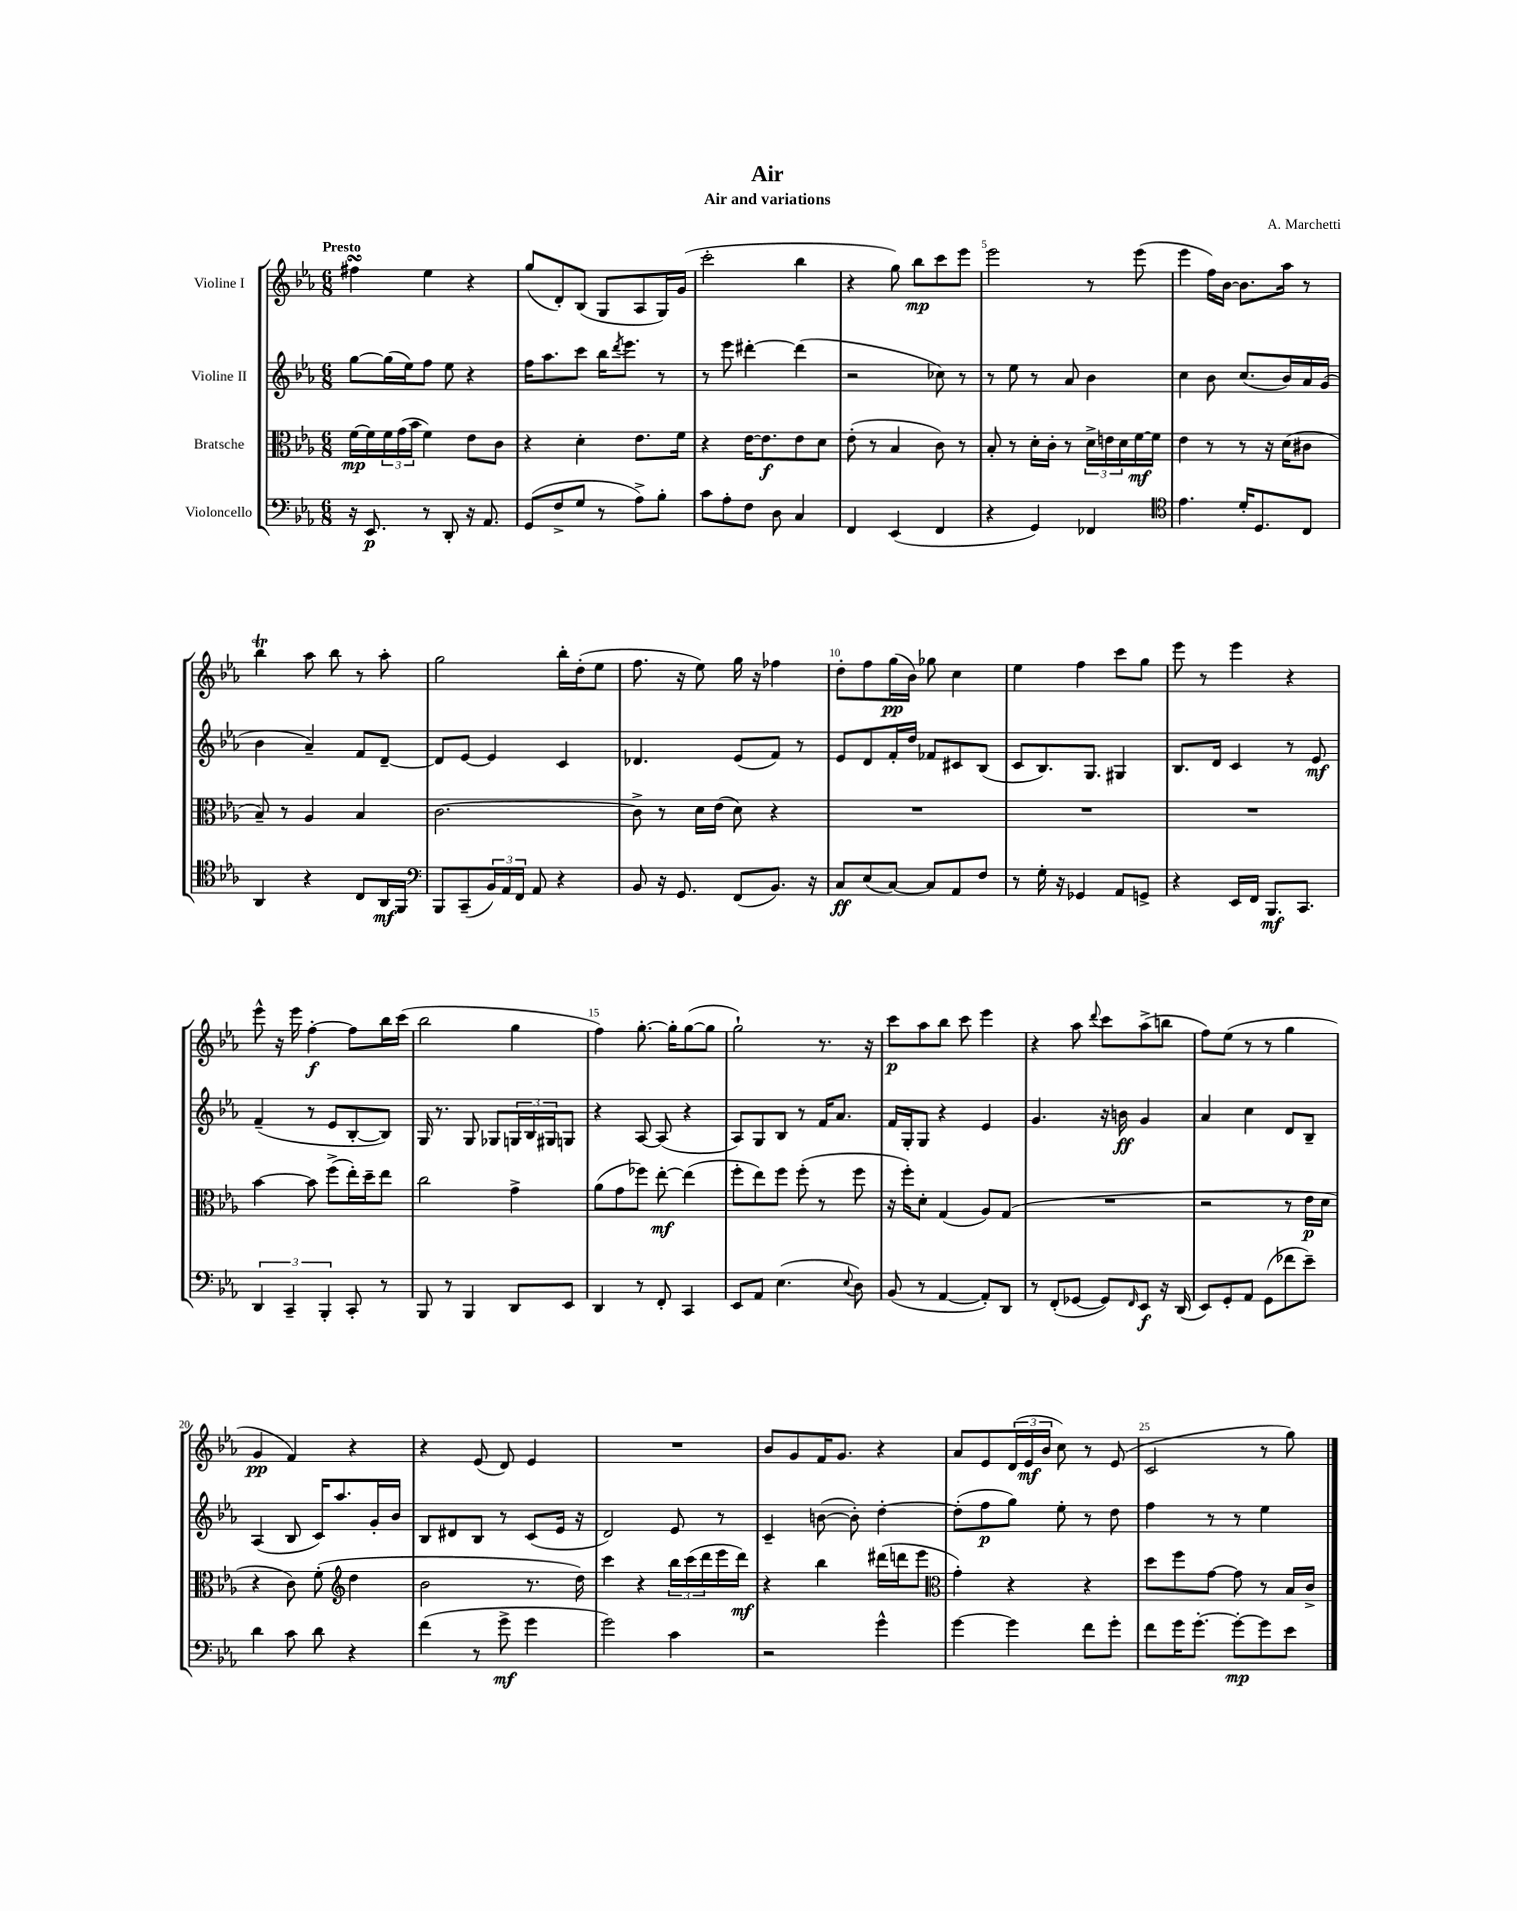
\header { title = "Air" composer = "A. Marchetti" subtitle = "Air and variations" }
<<
\new StaffGroup <<
\new Staff = "s0" \with { instrumentName = "Violine I" } {
    \clef treble \key ees \major \numericTimeSignature \time 6/8 \tempo "Presto"
    fis''4\turn ees''4 r4 |
    g''8( d'8-.) bes8( g8 aes8 g16) g'16( |
    c'''2-. bes''4 |
    r4 g''8) bes''8\mp c'''8 ees'''8 |
    ees'''2 r8 ees'''8( |
    ees'''4 f''16) bes'16~ bes'8. aes''16 r8 |
    bes''4\trill aes''8 bes''8 r8 aes''8-. |
    g''2 bes''16-. d''16-.( ees''8 |
    f''8. r16 ees''8) g''16 r16 fes''4 |
    d''8-. f''8 g''16\pp( bes'16) ges''8 c''4 |
    ees''4 f''4 c'''8 g''8 |
    ees'''8 r8 ees'''4 r4 |
    ees'''8-^ r16 ees'''16 f''4~-.\f f''8 bes''16 c'''16( |
    bes''2 g''4 |
    f''4) g''8.~-. g''16-. g''8~( g''8 |
    g''2-!) r8. r16 |
    c'''8\p aes''8 bes''8 c'''8 ees'''4 |
    r4 aes''8 \appoggiatura { d'''8 } c'''8 aes''8->( b''8 |
    f''8) ees''8( r8 r8 g''4 |
    g'4\pp f'4) r4 |
    r4 ees'8( d'8) ees'4 |
    R2. |
    bes'8 g'8 f'16 g'8. r4 |
    aes'8 ees'8 \tuplet 3/2 { d'16( ees'16\mf bes'16 } c''8) r8 ees'8( |
    c'2 r8 g''8) \bar "|." |
}
\new Staff = "s1" \with { instrumentName = "Violine II" } {
    \clef treble \key ees \major \numericTimeSignature \time 6/8
    g''8~ g''16( ees''16) f''8 ees''8 r4 |
    f''16 aes''8. c'''8 bes''16 \acciaccatura { d'''8 } ees'''8. r8 |
    r8 ees'''8 dis'''4~-. dis'''4( |
    r2 ces''8) r8 |
    r8 ees''8 r8 aes'8 bes'4 |
    c''4 bes'8 c''8.( bes'16) aes'16 g'16( |
    bes'4 aes'4--) f'8 d'8~-- |
    d'8 ees'8~ ees'4 c'4 |
    des'4. ees'8( f'8) r8 |
    ees'8 d'8 f'16-. d''16 fes'8 cis'8 bes8( |
    c'8 bes8.) g8. gis4 |
    bes8. d'16 c'4 r8 ees'8\mf |
    f'4--( r8 ees'8 bes8~-. bes8) |
    g16 r8. g8 ges8 \tuplet 3/2 { g16 bes16 gis16 } g8 |
    r4 aes8~ aes8( r4 |
    aes8) g8 bes8 r8 f'16 aes'8. |
    f'16 g16-. g8 r4 ees'4 |
    g'4. r16 b'16\ff g'4 |
    aes'4 c''4 d'8 bes8-- |
    aes4( bes8 c'16) aes''8. g'16-. bes'16 |
    bes8 dis'8 bes8 r8 c'8( ees'16 r16 |
    d'2) ees'8 r8 |
    c'4-- b'8~( b'8-.) d''4~-. |
    d''8-.( f''8\p g''8) ees''8-. r8 d''8 |
    f''4 r8 r8 ees''4 \bar "|." |
}
\new Staff = "s2" \with { instrumentName = "Bratsche" } {
    \clef alto \key ees \major \numericTimeSignature \time 6/8
    f'16~\mp f'16 \tuplet 3/2 { f'16 g'16( bes'16 } f'4) ees'8 c'8 |
    r4 d'4-. ees'8. f'16 |
    r4 ees'16~ ees'8.\f ees'8 d'8 |
    ees'8-.( r8 bes4 c'8) r8 |
    bes8-. r8 d'16-. c'16-. r8 \tuplet 3/2 { d'16-> e'16 d'16 } f'16~\mf f'16 |
    ees'4 r8 r8 r16 d'16( cis'8 |
    bes8--) r8 aes4 bes4 |
    c'2.~ |
    c'8-> r8 d'16 ees'16( d'8) r4 |
    R2. |
    R2. |
    R2. |
    bes'4~ bes'8 f''8->( ees''16-.) d''16-- ees''8 |
    c''2 g'4-> |
    aes'8( g'8 fes''8) ees''8~-.\mf ees''4( |
    f''8-. ees''8) f''8 f''8-.( r8 f''8 |
    r16 f''16-.) d'8-. g4( aes8) g8( |
    R2. |
    r2 r8 ees'16\p d'16 |
    r4 c'8) f'8-.( \clef treble d''4 |
    bes'2 r8. d''16) |
    c'''4 r4 \tuplet 3/2 { bes''16 c'''16( d'''16 } ees'''16 d'''16\mf) |
    r4 bes''4 dis'''16( d'''16 ees'''8 |
    \clef alto g'4-.) r4 r4 |
    d''8 f''8 g'8~ g'8 r8 bes16 c'16-> \bar "|." |
}
\new Staff = "s3" \with { instrumentName = "Violoncello" } {
    \clef bass \key ees \major \numericTimeSignature \time 6/8
    r16 ees,8.\p r8 d,8-. r16 aes,8. |
    g,8( f8-> g8 r8 aes8->) bes8-. |
    c'8 aes8-. f8 d8 c4 |
    f,4 ees,4( f,4 |
    r4 g,4) fes,4 |
    \clef tenor ees'4. d'16-. d8. c8 |
    aes,4 r4 c8 aes,16\mf f,16 |
    \clef bass bes,,8 c,8--( \tuplet 3/2 { bes,16) aes,16 f,16 } aes,8 r4 |
    bes,8 r16 g,8. f,8( bes,8.) r16 |
    c8\ff ees8( c8~) c8 aes,8 f8 |
    r8 g16-. r16 ges,4 aes,8 g,8-> |
    r4 ees,16 f,16 bes,,8.\mf c,8. |
    \tuplet 3/2 { d,4 c,4-- bes,,4-. } c,8-. r8 |
    bes,,8 r8 bes,,4 d,8 ees,8 |
    d,4 r8 f,8-. c,4 |
    ees,8 aes,8 ees4.( \appoggiatura { ees8 } d8) |
    bes,8( r8 aes,4~ aes,8-.) d,8 |
    r8 f,8-.( ges,8~ ges,8) \grace { f,16 } ees,8\f r16 d,16( |
    ees,8) g,8-. aes,8 g,8( fes'8 ees'8--) |
    d'4 c'8 d'8 r4 |
    f'4( r8 g'8->\mf g'4 |
    g'2) c'4 |
    r2 g'4-^ |
    g'4~ g'4 f'8 g'8-. |
    f'8 g'16 g'8.~-. g'8~-.\mp g'8 ees'8 \bar "|." |
}
>>
>>
\layout { \context { \Score \override BarNumber.break-visibility = ##(#f #t #t) barNumberVisibility = #(every-nth-bar-number-visible 5) } }
